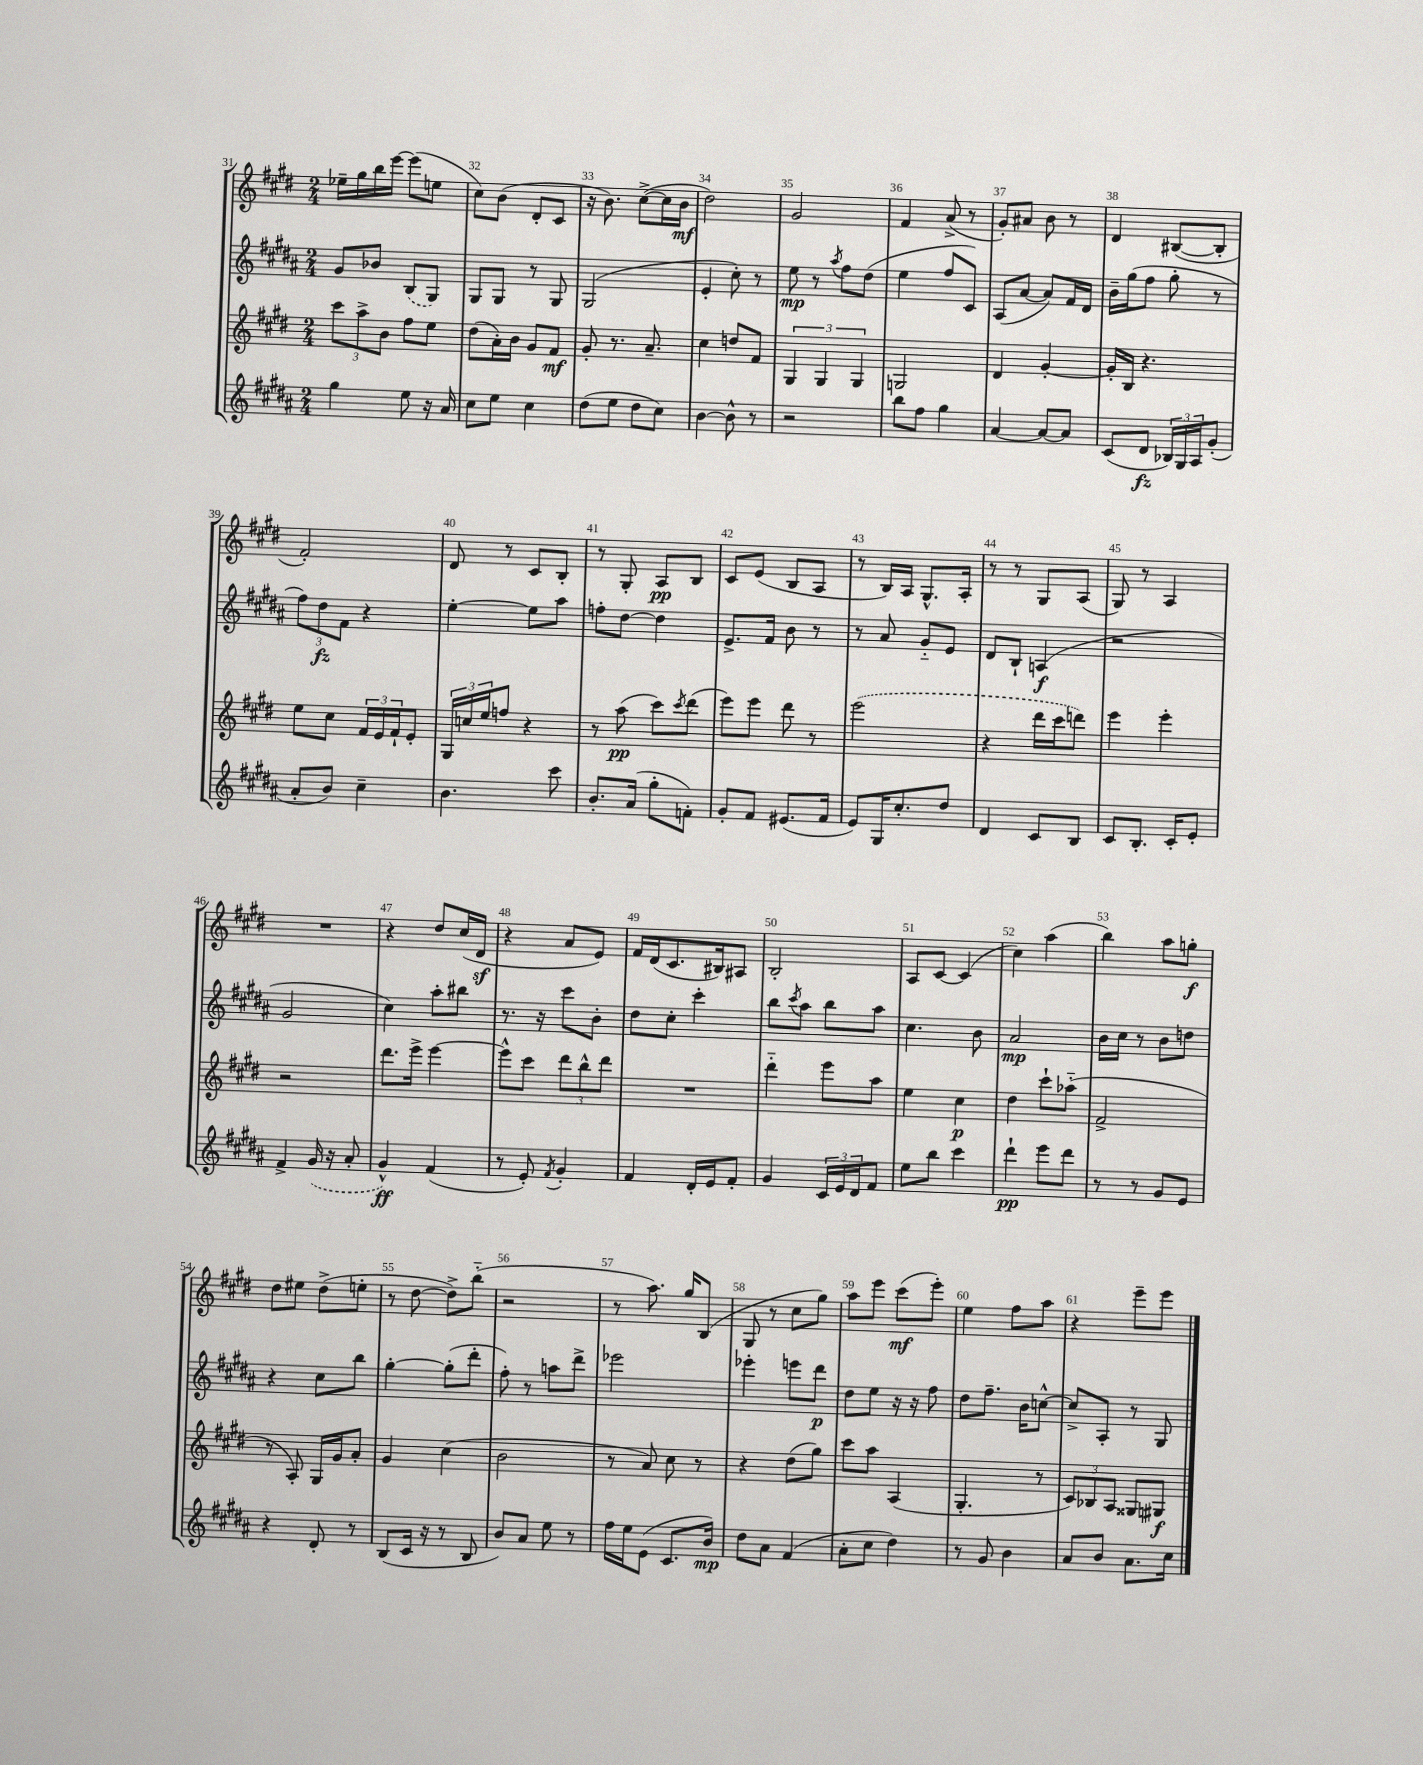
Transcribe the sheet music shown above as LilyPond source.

<<
\new StaffGroup <<
\new Staff = "s0" {
    \clef treble \key e \major \numericTimeSignature \time 2/4
    ees''16-- gis''16 b''16 e'''16~ e'''8( e''8 |
    cis''8) b'8( dis'8-. cis'8 |
    r16 b'8.) cis''8~->( cis''16 b'16\mf |
    dis''2) |
    gis'2 |
    fis'4 a'8->( r8 |
    gis'8-.) ais'8 b'8 r8 |
    dis'4 bis8~( bis8-. |
    fis'2-.) |
    dis'8 r8 cis'8 b8-. |
    r8 gis8-. a8\pp b8 |
    cis'8 e'8( b8 a8 |
    r8 b16) a16 gis8.-^ a16-. |
    r8 r8 gis8 a8( |
    gis8) r8 a4 |
    R2 |
    r4 dis''8 cis''16( dis'16\sf |
    r4 a'8 e'8) |
    fis'16 dis'16( cis'8. bis16) ais8 |
    b2-. |
    a8 cis'8~ cis'4( |
    cis''4) a''4( |
    b''4) a''8 g''8-.\f |
    dis''8 eis''8 dis''8->( e''8-. |
    r8 dis''8~ dis''8->) b''8-_( |
    r2 |
    r8 a''8.) gis''16 b8( |
    gis8 r8 cis''8 gis''8) |
    a''8 e'''8 cis'''8\mf( e'''8-.) |
    e''4 fis''8 a''8 |
    r4 e'''8-- e'''8 \bar "|." |
}
\new Staff = "s1" {
    \clef treble \key b \major \numericTimeSignature \time 2/4
    gis'8 bes'8 \once \slurDashed b8( gis8) |
    gis8 gis8 r8 gis8 |
    gis2( |
    e'4-. cis''8-.) r8 |
    e''8\mp r8 \acciaccatura { ais''8 } fis''8 dis''8( |
    e''4 fis''8 cis'8) |
    ais8( ais'8~ ais'8) fis'16 dis'16 |
    b'16-- gis''16( fis''8 gis''8-. r8 |
    \tuplet 3/2 { fis''8) dis''8\fz fis'8 } r4 |
    e''4~-. e''8 ais''8 |
    f''8-. dis''8~ dis''4 |
    e'8.-> fis'16 b'8 r8 |
    r8 ais'8 gis'8-_ e'8 |
    dis'8 b8-! a4\f( |
    r2 |
    gis'2 |
    cis''4) ais''8-. bis''8 |
    r8. r16 cis'''8 b'8-. |
    dis''8 cis''8-. cis'''4-. |
    b''8 \acciaccatura { cis'''8 } ais''8 b''8 ais''8 |
    cis''4. b'8 |
    ais'2\mp |
    b'16 cis''16 r8 b'8 d''8 |
    r4 cis''8 b''8 |
    gis''4~-. gis''8-.( dis'''8-. |
    fis''8-.) r8 a''8 dis'''8-> |
    ees'''2 |
    ees'''4-. e'''8 dis'''8\p |
    dis''8 e''8 r16 r16 fis''8 |
    dis''8 fis''8.-- b'16 c''8~-^ |
    c''8-> ais8-. r8 gis8 \bar "|." |
}
\new Staff = "s2" {
    \clef treble \key e \major \numericTimeSignature \time 2/4
    \tuplet 3/2 { cis'''8 a''8-> b'8 } fis''8 e''8 |
    dis''8( a'16-.) b'16 gis'8 fis'8\mf |
    gis'8-. r8. a'8.-- |
    cis''4 d''8 fis'8 |
    \tuplet 3/2 { gis4 gis4 gis4 } |
    g2 |
    dis'4 gis'4~-. |
    gis'16-. b16 r4. |
    e''8 cis''8 \tuplet 3/2 { fis'16 e'16 fis'16-! } e'8-. |
    \tuplet 3/2 { gis16 c''16 e''16 } f''8 r4 |
    r8 a''8\pp( cis'''8) \acciaccatura { cis'''8 } dis'''8( |
    e'''8) e'''8 dis'''8 r8 |
    \once \slurDashed e'''2( |
    r4 dis'''16 cis'''16 d'''8) |
    e'''4 e'''4-. |
    r2 |
    dis'''8. e'''16-> e'''4~ |
    e'''8-^ cis'''8 \tuplet 3/2 { dis'''8 b''8-^ dis'''8 } |
    R2 |
    dis'''4-_ e'''8 a''8 |
    e''4 cis''4\p |
    dis''4 cis'''8-! aes''8-_( |
    fis'2-> |
    r8 a8-.) gis16 gis'16 a'8-. |
    gis'4 cis''4( |
    b'2 |
    r8 a'8) cis''8 r8 |
    r4 dis''8( gis''8) |
    cis'''8 a''8 a4( |
    gis4.-. r8 |
    \tuplet 3/2 { cis'8) bes8 a8 } gisis8 gis8\f \bar "|." |
}
\new Staff = "s3" {
    \clef treble \key b \major \numericTimeSignature \time 2/4
    gis''4 e''8 r16 ais'16 |
    cis''8 e''8 cis''4 |
    dis''8( e''8 dis''8 cis''8) |
    b'4~ b'8-^ r8 |
    r2 |
    b''8 fis''8 gis''4 |
    ais'4~ ais'8~ ais'8 |
    cis'8( dis'8\fz \tuplet 3/2 { bes16) gis16 ais16 } gis'8-.( |
    ais'8-. b'8) cis''4-- |
    b'4. cis'''8 |
    b'8.-. ais'16( gis''8-. f'8-.) |
    gis'8-. fis'8 eis'8.( fis'16 |
    e'8) gis16 cis''8.-. dis''8 |
    dis'4 cis'8 b8 |
    cis'8 b8.-. cis'16-. e'8-. |
    fis'4-> \once \slurDashed gis'16( r16 ais'8-. |
    gis'4-^\ff) fis'4( |
    r8 e'8-.) \acciaccatura { fis'8 } gis'4-. |
    fis'4 dis'16-. e'16 fis'8-. |
    gis'4 \tuplet 3/2 { cis'16 e'16 dis'16 } fis'8 |
    e''8 b''8 cis'''4 |
    dis'''4-!\pp e'''8 dis'''8 |
    r8 r8 gis'8 e'8 |
    r4 dis'8-. r8 |
    b8( cis'16 r16 r8 b8 |
    b'8) ais'8 e''8 r8 |
    fis''16 e''16 e'8( cis'8. b'16\mp) |
    dis''8 ais'8 fis'4( |
    ais'8-. cis''8 dis''4) |
    r8 gis'8 b'4 |
    ais'8 b'8 ais'8. cis''16 \bar "|." |
}
>>
>>
\layout { \context { \Score currentBarNumber = #31 \override BarNumber.break-visibility = ##(#f #t #t) barNumberVisibility = #all-bar-numbers-visible } }
